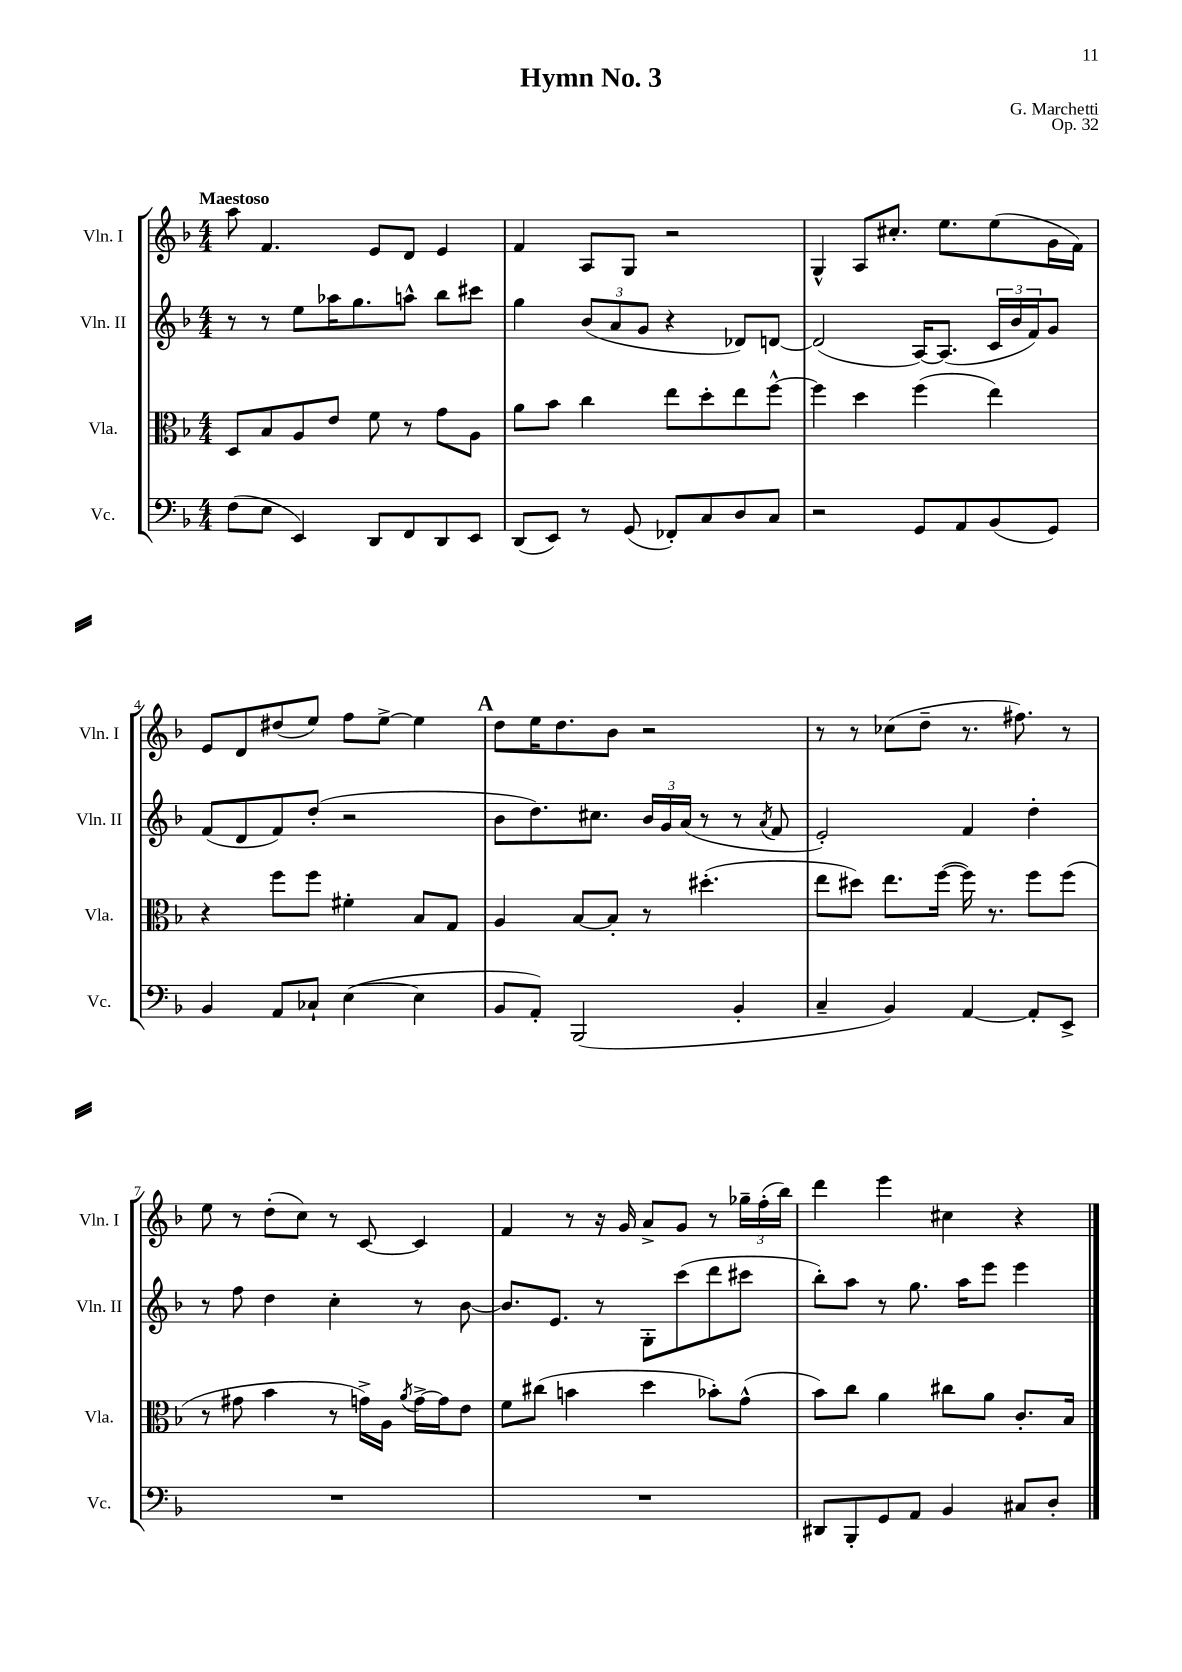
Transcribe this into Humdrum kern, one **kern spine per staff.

**kern	**kern	**kern	**kern
*staff4	*staff3	*staff2	*staff1
*clefF4	*clefC3	*clefG2	*clefG2
*k[b-]	*k[b-]	*k[b-]	*k[b-]
*M4/4	*M4/4	*M4/4	*M4/4
(8F\L	8D/L	8r	8aa\
8E\J	8B-/	8r	4.f/
4EE/)	8A/	8ee\L	.
.	8e/J	16aa-\K	.
.	.	8.gg\	.
8DD/L	8f\	.	8e/L
8FF/	8r	8aa^^\J	8d/J
8DD/	8g\L	8bb-\L	4e/
8EE/J	8A\J	8ccc#\J	.
=	=	=	=
(8DD/L	8a\L	4gg\	4f/
8EE/J)	8b-\J	.	.
8r	4cc\	(12b-/L	8A/L
.	.	12a/	.
(8GG/	.	.	8G/J
.	.	12g/J	.
8FF-'/L)	8ee\L	4r	2r
8C/	8dd'\	.	.
8D/	8ee\	8d-/L)	.
8C/J	[8ff^^\J	[8d/J	.
=	=	=	=
2r	4ff\]	(2d/]	4G^^/
.	4dd\	.	8A/L
.	.	.	8.cc#'/J
8GG/L	(4ff\	[16A/LK)	.
.	.	(8.A/]J	8.ee\L
8AA/	.	.	.
(8BB-/	4ee\)	24c/LL	(8ee\
.	.	24b-/	.
.	.	24f/J)	.
8GG/J)	.	8g/J	16g\L
.	.	.	16f\JJ)
=	=	=	=
4BB-/	4r	(8f/L	8e/L
.	.	8d/	8d/
8AA/L	8ff\L	8f/)	(8dd#/
8C-`/J	8ff\J	(8dd'/J	8ee/J)
([4E\	4f#'\	2r	8ff\L
.	.	.	[8ee^\J
4E\]	8B-/L	.	4ee\]
.	8G/J	.	.
=	=	=	=
8BB-/L	4A/	8b-\L	8dd\L
8AA'/J)	.	8.dd\)	16ee\K
.	.	.	8.dd\
(2BBB-/	[8B-/L	.	.
.	.	8.cc#\J	.
.	8B-'/]J	.	8b-\J
.	8r	24b-/LL	2r
.	.	24g/	.
.	.	(24a/JJ	.
.	(4.dd#'\	8r	.
4BB-'/	.	8r	.
.	.	8qa/	.
.	.	8f/	.
=	=	=	=
4C~/	8ee\L	2e'/)	8r
.	8dd#\J)	.	8r
4BB-/)	8.ee\L	.	(8cc-\L
.	.	.	8dd~\J
.	([16ff\Jk	.	.
[4AA/	16ff\])	4f/	8.r
.	8.r	.	.
.	.	.	8.ff#\)
8AA'/]L	8ff\L	4dd'\	.
8EE^/J	(8ff\J	.	8r
=	=	=	=
1r	8r	8r	8ee\
.	8g#\	8ff\	8r
.	4b-\	4dd\	(8dd'\L
.	.	.	8cc\J)
.	8r	4cc'\	8r
.	16g^\LL)	.	[8c/
.	16A\JJ	.	.
.	8qa/	.	.
.	[16g^\LL	8r	4c/]
.	16g\]J	.	.
.	8e\J	[8b-\	.
=	=	=	=
1r	8f\L	8.b-/]L	4f/
.	(8cc#\J	.	.
.	.	8.e/J	.
.	4b\	.	8r
.	.	8r	16r
.	.	.	16g/
.	4dd\	8G'\L	8a^/L
.	.	(8ccc\	8g/J
.	8b-'\L)	8ddd\	8r
.	(8g^^\J	8ccc#\J	24gg-~\LL
.	.	.	(24ff'\
.	.	.	24bb-\JJ)
=	=	=	=
8DD#/L	8b-\L)	8bb-'\L)	4ddd\
8BBB-'/	8cc\J	8aa\J	.
8GG/	4a\	8r	4eee\
8AA/J	.	8.gg\	.
4BB-/	8cc#\L	.	4cc#\
.	.	16aa\LK	.
.	8a\J	8eee\J	.
8C#/L	8.c'/L	4eee\	4r
8D'/J	.	.	.
.	16B-/Jk	.	.
==	==	==	==
*-	*-	*-	*-
